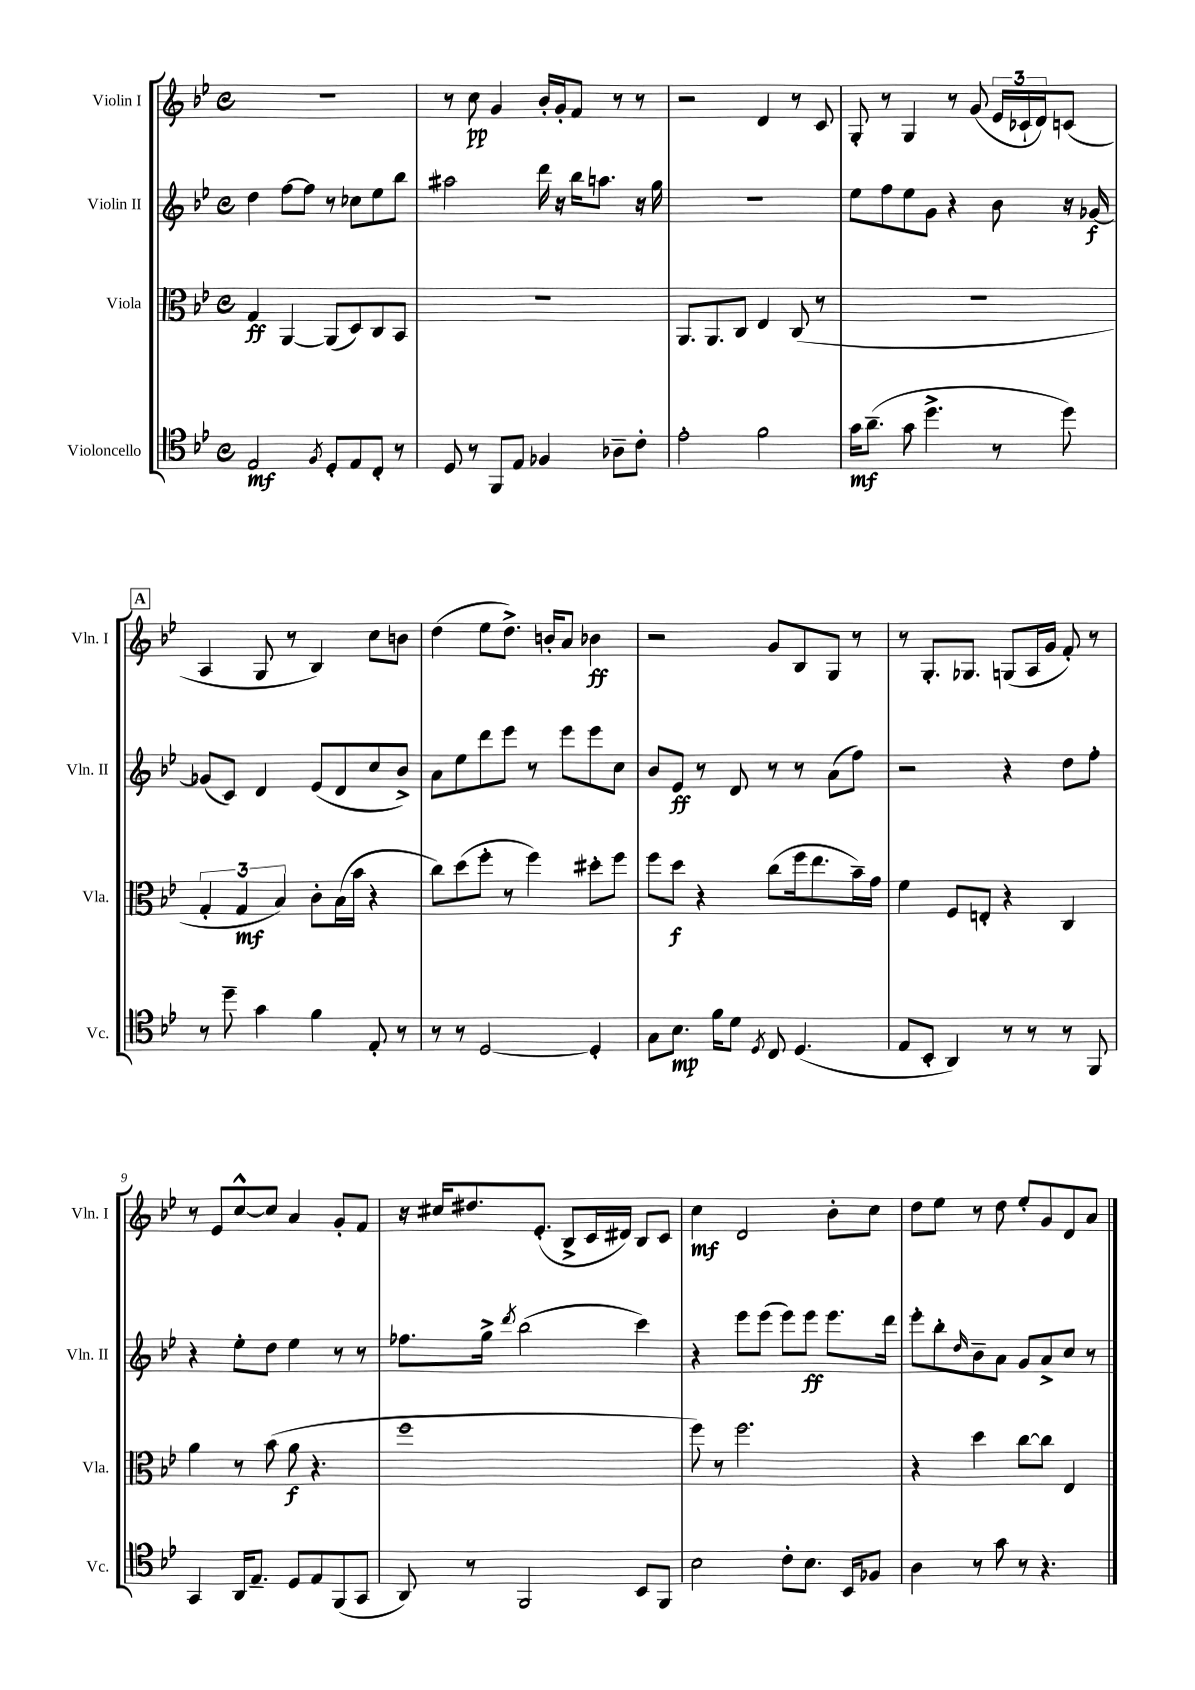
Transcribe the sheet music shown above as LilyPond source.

<<
\new StaffGroup <<
\new Staff = "s0" \with { instrumentName = "Violin I" shortInstrumentName = "Vln. I" } {
    \clef treble \key bes \major \defaultTimeSignature \time 4/4
    R1 |
    r8 c''8\pp g'4 bes'16-. g'16-. f'8 r8 r8 |
    r2 d'4 r8 c'8 |
    g8-. r8 g4 r8 g'8( \tuplet 3/2 { ees'16 ces'16-! d'16) } c'8( |
    \mark \markup { \box "A" } a4 g8 r8 bes4) c''8 b'8 |
    d''4( ees''8 d''8.->) b'16-. a'8 bes'4\ff |
    r2 g'8 bes8 g8 r8 |
    r8 g8.-. ges8. g8( a16 g'16 f'8-.) r8 |
    r8 ees'8 c''8~-^ c''8 a'4 g'8-. f'8 |
    r16 cis''16 dis''8. ees'8.-.( bes8-> c'16 dis'16) bes8 c'8 |
    c''4\mf d'2 bes'8-. c''8 |
    d''8 ees''8 r8 d''8 ees''8-. g'8 d'8 a'8 \bar "|." |
}
\new Staff = "s1" \with { instrumentName = "Violin II" shortInstrumentName = "Vln. II" } {
    \clef treble \key bes \major \defaultTimeSignature \time 4/4
    d''4 f''8~ f''8 r8 ces''8 ees''8 bes''8 |
    ais''2 d'''16 r16 bes''16 a''8. r16 g''16 |
    r1 |
    ees''8 f''8 ees''8 g'8 r4 bes'8 r16 ges'16~\f |
    \mark \markup { \box "A" } ges'8( c'8) d'4 ees'8( d'8 c''8 bes'8->) |
    a'8 ees''8 d'''8 ees'''8 r8 ees'''8 ees'''8 c''8 |
    bes'8 ees'8\ff r8 d'8 r8 r8 a'8( f''8) |
    r2 r4 d''8 f''8-. |
    r4 ees''8-. d''8 ees''4 r8 r8 |
    fes''8. g''16-> \acciaccatura { d'''8 } bes''2( c'''4) |
    r4 ees'''8 ees'''8( ees'''8) ees'''8\ff ees'''8. d'''16 |
    ees'''8-. bes''8-. \grace { d''16 } bes'8-- a'8 g'8 a'8-> c''8 r8 \bar "|." |
}
\new Staff = "s2" \with { instrumentName = "Viola" shortInstrumentName = "Vla." } {
    \clef alto \key bes \major \defaultTimeSignature \time 4/4
    g4\ff a,4~ a,8( d8) c8 bes,8 |
    R1 |
    a,8. a,8. c8 ees4 c8( r8 |
    R1 |
    \mark \markup { \box "A" } \tuplet 3/2 { g4-. g4\mf bes4) } c'8-. bes16( bes'16 r4 |
    c''8) d''8( f''8-. r8 f''4) dis''8-. f''8 |
    f''8 d''8\f r4 c''8( f''16 ees''8. bes'16--) g'16 |
    f'4 f8 e8-. r4 c4 |
    a'4 r8 bes'8( a'8\f r4. |
    f''1 |
    f''8) r8 f''2. |
    r4 d''4 c''8~ c''8 ees4 \bar "|." |
}
\new Staff = "s3" \with { instrumentName = "Violoncello" shortInstrumentName = "Vc." } {
    \clef tenor \key bes \major \defaultTimeSignature \time 4/4
    ees2\mf \acciaccatura { f8 } d8-. ees8 c8-. r8 |
    d8 r8 f,8 ees8 fes4 aes8-- c'8-. |
    ees'2-. f'2 |
    g'16\mf a'8.--( g'8 d''4.-> r8 d''8) |
    \mark \markup { \box "A" } r8 d''8-- g'4 f'4 ees8-. r8 |
    r8 r8 d2~ d4-. |
    g8 bes8.\mp f'16 d'8 \acciaccatura { d8 } c8 d4.( |
    ees8 bes,8-. a,4) r8 r8 r8 f,8 |
    g,4 a,16 ees8.-- d8 ees8 f,8( g,8 |
    a,8) r8 f,2 bes,8 f,8 |
    bes2 c'8-. bes8. bes,16 fes8 |
    a4 r8 g'8 r8 r4. \bar "|." |
}
>>
>>
